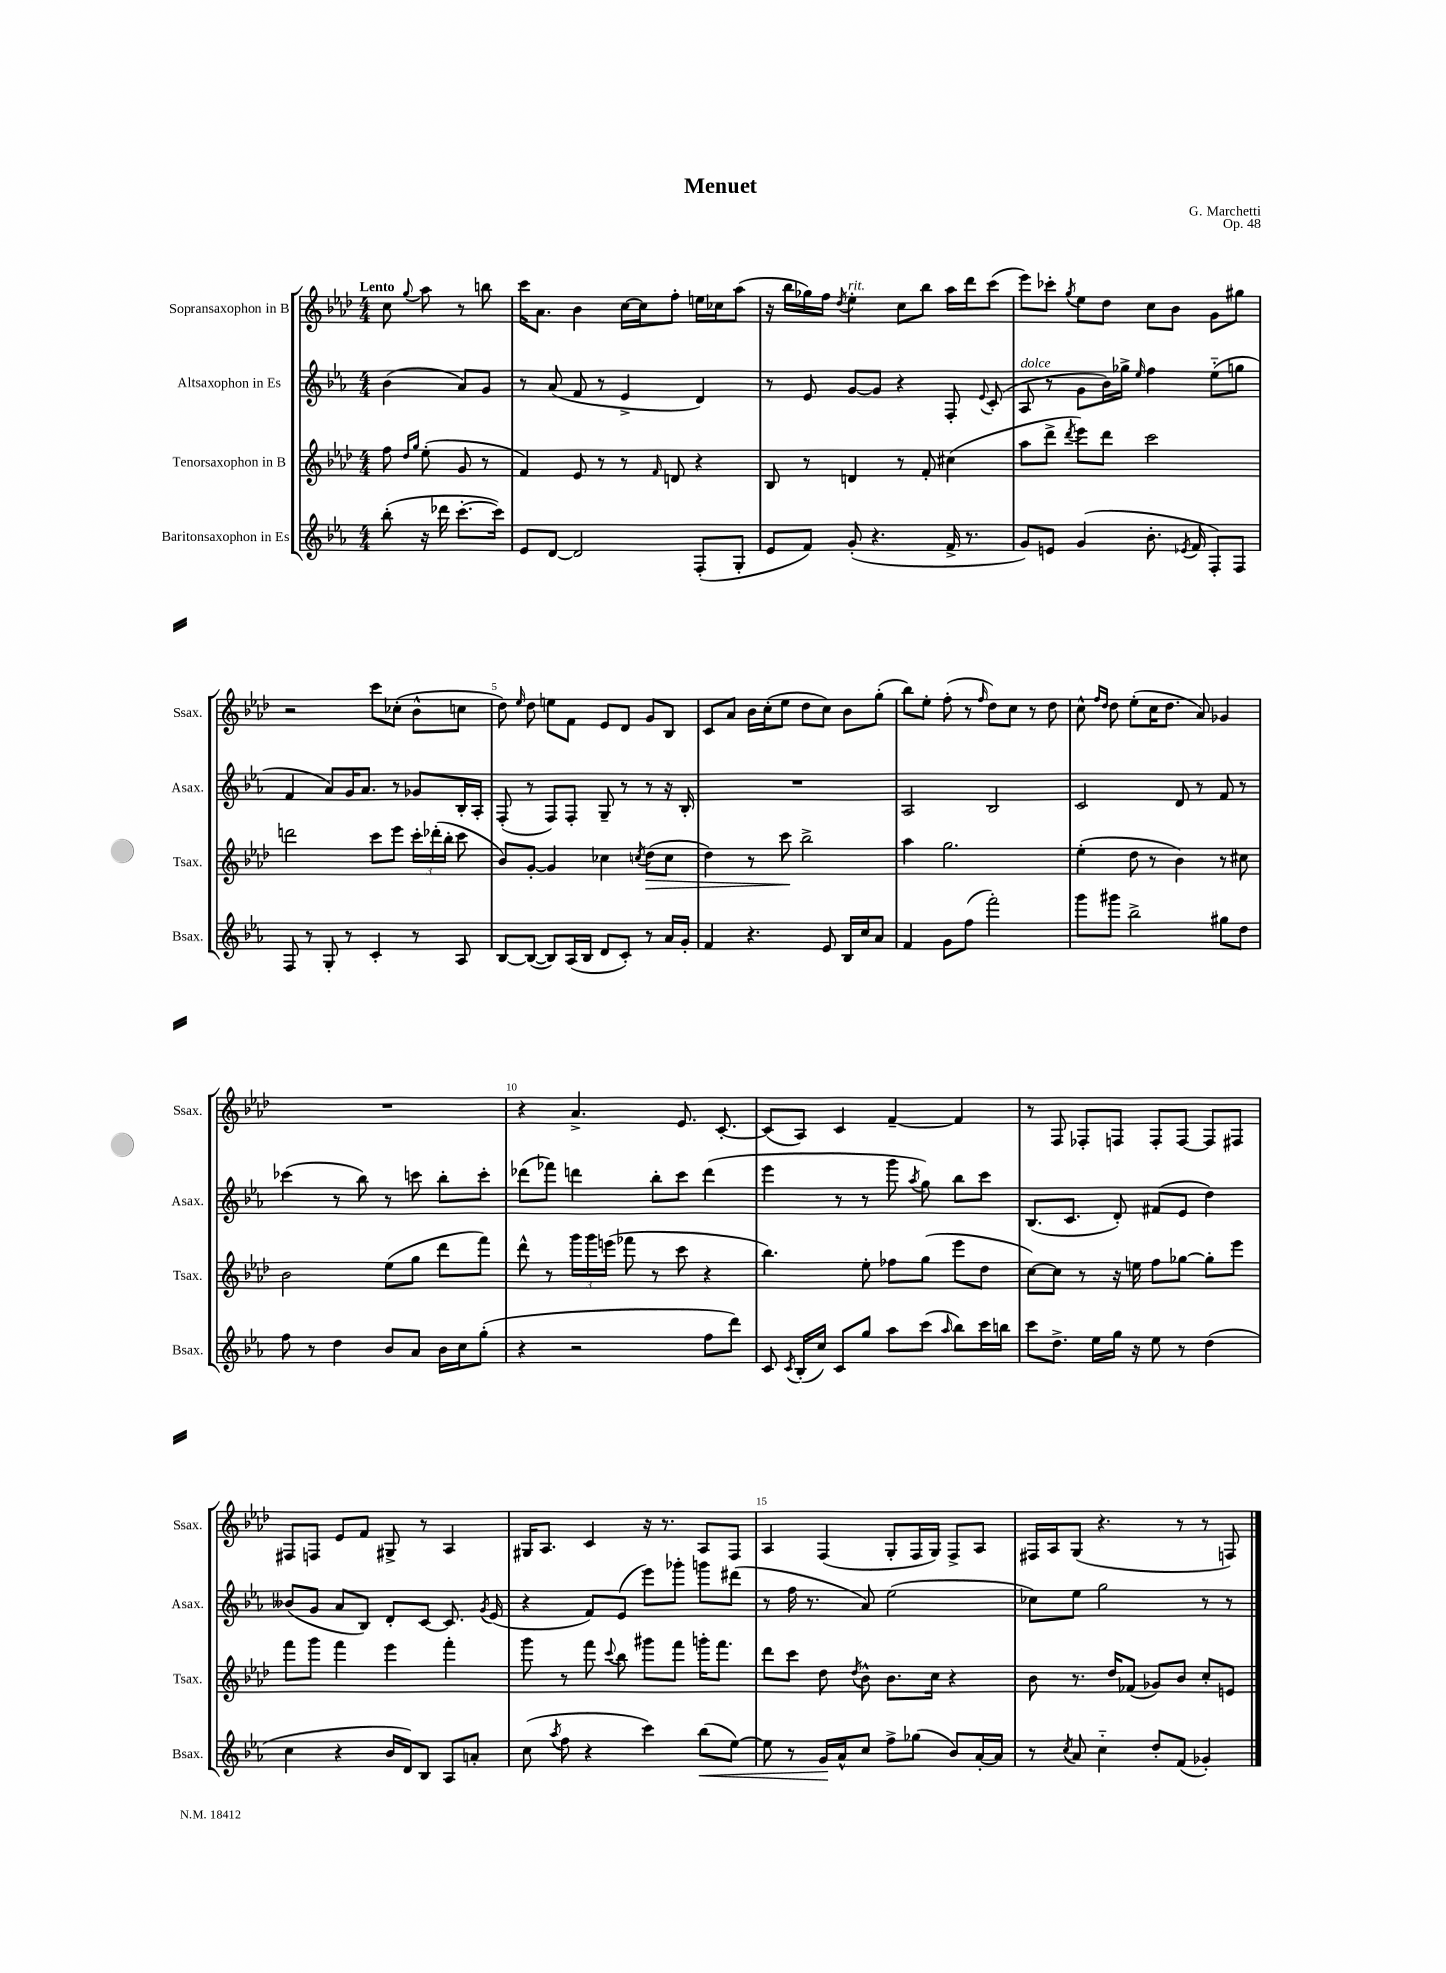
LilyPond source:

\header { title = "Menuet" composer = "G. Marchetti" opus = "Op. 48" }
<<
\new StaffGroup <<
\new Staff = "s0" \with { instrumentName = "Sopransaxophon in B" shortInstrumentName = "Ssax." } {
    \clef treble \key aes \major \numericTimeSignature \time 4/4 \partial 2 \tempo "Lento"
    \autoBeamOff c''8 \appoggiatura { g''8 } aes''8 r8 b''8 |
    c'''16[ aes'8.] bes'4 c''16[~ c''16 f''8]-. e''16[ ces''16 aes''8]( |
    r16 bes''16[ ges''16) f''16] \acciaccatura { des''8 } ees''4-.^\markup { \italic "rit." } c''8[ bes''8] aes''16[ des'''16 c'''8]( |
    ees'''8[) ces'''8]-. \acciaccatura { g''8 } ees''8[ des''8] c''8[ bes'8] g'8[ gis''8] |
    r2 c'''8[ ces''8]-.( bes'8[-^ c''8] |
    des''8) \grace { ees''16 } des''8 e''8[ f'8] ees'8[ des'8] g'8[ bes8] |
    c'8[ aes'8] bes'16[ c''16-.( ees''8] des''8[ c''8]) bes'8[ g''8]-.( |
    bes''8[) ees''8]-. f''8-.( r8 \grace { f''16 } des''8[) c''8] r8 des''8 |
    c''8-^ \grace { f''16[ des''16] } des''8 ees''8[-.( c''16 des''8.] aes'8) ges'4 |
    R1 |
    r4 aes'4.-> ees'8. c'8.~-. |
    c'8[( aes8]) c'4 f'4~-- f'4 |
    r8 f8 fes8[-. f8] f8[-. f8]~ f8[ fis8] |
    fis8[ f8] ees'8[ f'8] gis8-> r8 aes4 |
    gis16[ aes8.] c'4 r16 r8. aes8[ f8] |
    aes4 f4( g8[-. f16 g16]) f8[-> aes8] |
    fis16[ aes16 g8]( r4. r8 r8 f8) \bar "|." |
}
\new Staff = "s1" \with { instrumentName = "Altsaxophon in Es" shortInstrumentName = "Asax." } {
    \clef treble \key ees \major \numericTimeSignature \time 4/4 \partial 2
    \autoBeamOff bes'4( aes'8[) g'8] |
    r8 aes'8( f'8 r8 ees'4-> d'4) |
    r8 ees'8 g'8[~ g'8] r4 f8-. \appoggiatura { ees'8 } c'8-.( |
    aes8^\markup { \italic "dolce" } r8 g'8[ bes'16) ges''16]-> \grace { ees''16 } f''4 ees''8[-_( g''8] |
    f'4 aes'8[) g'16 aes'8.] r8 ges'8[ bes16-. aes16]-. |
    f8-.( r8 f8[) f8]-. g8-- r8 r8 r16 bes16-. |
    R1 |
    aes2 bes2 |
    c'2 d'8 r8 f'8 r8 |
    ces'''4( r8 bes''8) r8 c'''8 bes''8[-. c'''8]-. |
    des'''8[( fes'''8]) d'''4 bes''8[-. c'''8] d'''4( |
    ees'''4 r8 r8 g'''8 \acciaccatura { aes''8 } g''8) bes''8[ c'''8] |
    bes8.[( c'8.] d'8-.) fis'8[( ees'8] d''4) |
    beses'8[( g'8] aes'8[ bes8]) d'8[-. c'8]~ c'8. \acciaccatura { g'8 } ees'16( |
    r4 f'8[) ees'8]( ees'''8[) ges'''8]-. g'''8[ dis'''8]( |
    r8 f''16 r8. aes'8) ees''2( |
    ces''8[) ees''8] g''2 r8 r8 \bar "|." |
}
\new Staff = "s2" \with { instrumentName = "Tenorsaxophon in B" shortInstrumentName = "Tsax." } {
    \clef treble \key aes \major \numericTimeSignature \time 4/4 \partial 2
    \autoBeamOff f''8 \grace { des''16[ g''16] } ees''8-.( g'8 r8 |
    f'4) ees'8 r8 r8 \grace { f'16 } d'8 r4 |
    bes8 r8 d'4 r8 f'8-. cis''4( |
    aes''8[ des'''8]-> \acciaccatura { des'''8 } ees'''8[) des'''8] c'''2 |
    d'''2 c'''8[ ees'''8] \tuplet 3/2 { c'''16[-. des'''16-.( bes''16]-. } c'''8 |
    bes'8[) g'8]~-. g'4 ces''4 \acciaccatura { c''8 } des''8[\>( c''8] |
    des''4) r8 c'''8\! bes''2-> |
    aes''4 g''2. |
    ees''4-.( des''8 r8 bes'4) r8 cis''8 |
    bes'2 ees''8[( g''8] des'''8[ f'''8]) |
    des'''8-^ r8 \tuplet 3/2 { g'''16[ g'''16 e'''16]( } fes'''8 r8 c'''8 r4 |
    bes''4.) ees''8-. fes''8[ g''8]( ees'''8[ des''8] |
    c''8[~) c''8] r8 r16 e''16 f''8[ ges''8]~ ges''8[-. ees'''8] |
    f'''8[ g'''8] f'''4 ees'''4 f'''4-. |
    g'''8 r8 f'''8 \appoggiatura { c'''8 } bes''8 gis'''8[ f'''8] g'''16[-. f'''8.] |
    des'''8[ c'''8] des''8 \acciaccatura { des''8 } bes'8-^ bes'8.[ c''16] r4 |
    bes'8 r8. des''16[ fes'8]( ges'8[) bes'8] c''8[-. e'8] \bar "|." |
}
\new Staff = "s3" \with { instrumentName = "Baritonsaxophon in Es" shortInstrumentName = "Bsax." } {
    \clef treble \key ees \major \numericTimeSignature \time 4/4 \partial 2
    \autoBeamOff bes''8-.( r16 des'''16 c'''8.[~-. c'''16]) |
    ees'8[ d'8]~ d'2 f8[-.( g8]-. |
    ees'8[ f'8]) g'8-.( r4. f'16-> r8. |
    g'8[) e'8] g'4( bes'8.-. \acciaccatura { ees'8 } f'16 f8[-.) f8] |
    f8 r8 g8-. r8 c'4-. r8 aes8 |
    bes8[~ bes8]~( bes8[) aes16( bes16] d'8[ c'8]-.) r8 aes'16[ g'16]-. |
    f'4 r4. ees'8 bes16[ c''16 aes'8] |
    f'4 g'8[ f''8]( f'''2-.) |
    g'''8[ gis'''8] bes''2-> gis''8[ d''8] |
    f''8 r8 d''4 bes'8[ aes'8] bes'16[ c''16 g''8]-.( |
    r4 r2 f''8[ d'''8]) |
    c'8 \acciaccatura { c'8 } bes16[-.( c''16]) c'8[ g''8] aes''8[ c'''8]( \grace { aes''16 } bes''8[) c'''16 b''16] |
    c'''8[ d''8.]-> ees''16[ g''16] r16 ees''8 r8 d''4( |
    c''4 r4 bes'16[ d'16) bes8] aes8[ a'8]-. |
    c''8( \acciaccatura { aes''8 } f''8 r4 c'''4) bes''8[\<( ees''8]~) |
    ees''8 r8 g'16[\! aes'16-^ c''8] f''8[-> ges''8]( bes'8[) aes'16~-. aes'16] |
    r8 \acciaccatura { c''8 } aes'8 c''4-_ d''8[-. f'8]( ges'4-.) \bar "|." |
}
>>
>>
\layout { \context { \Score \override BarNumber.break-visibility = ##(#f #t #t) barNumberVisibility = #(every-nth-bar-number-visible 5) } }
